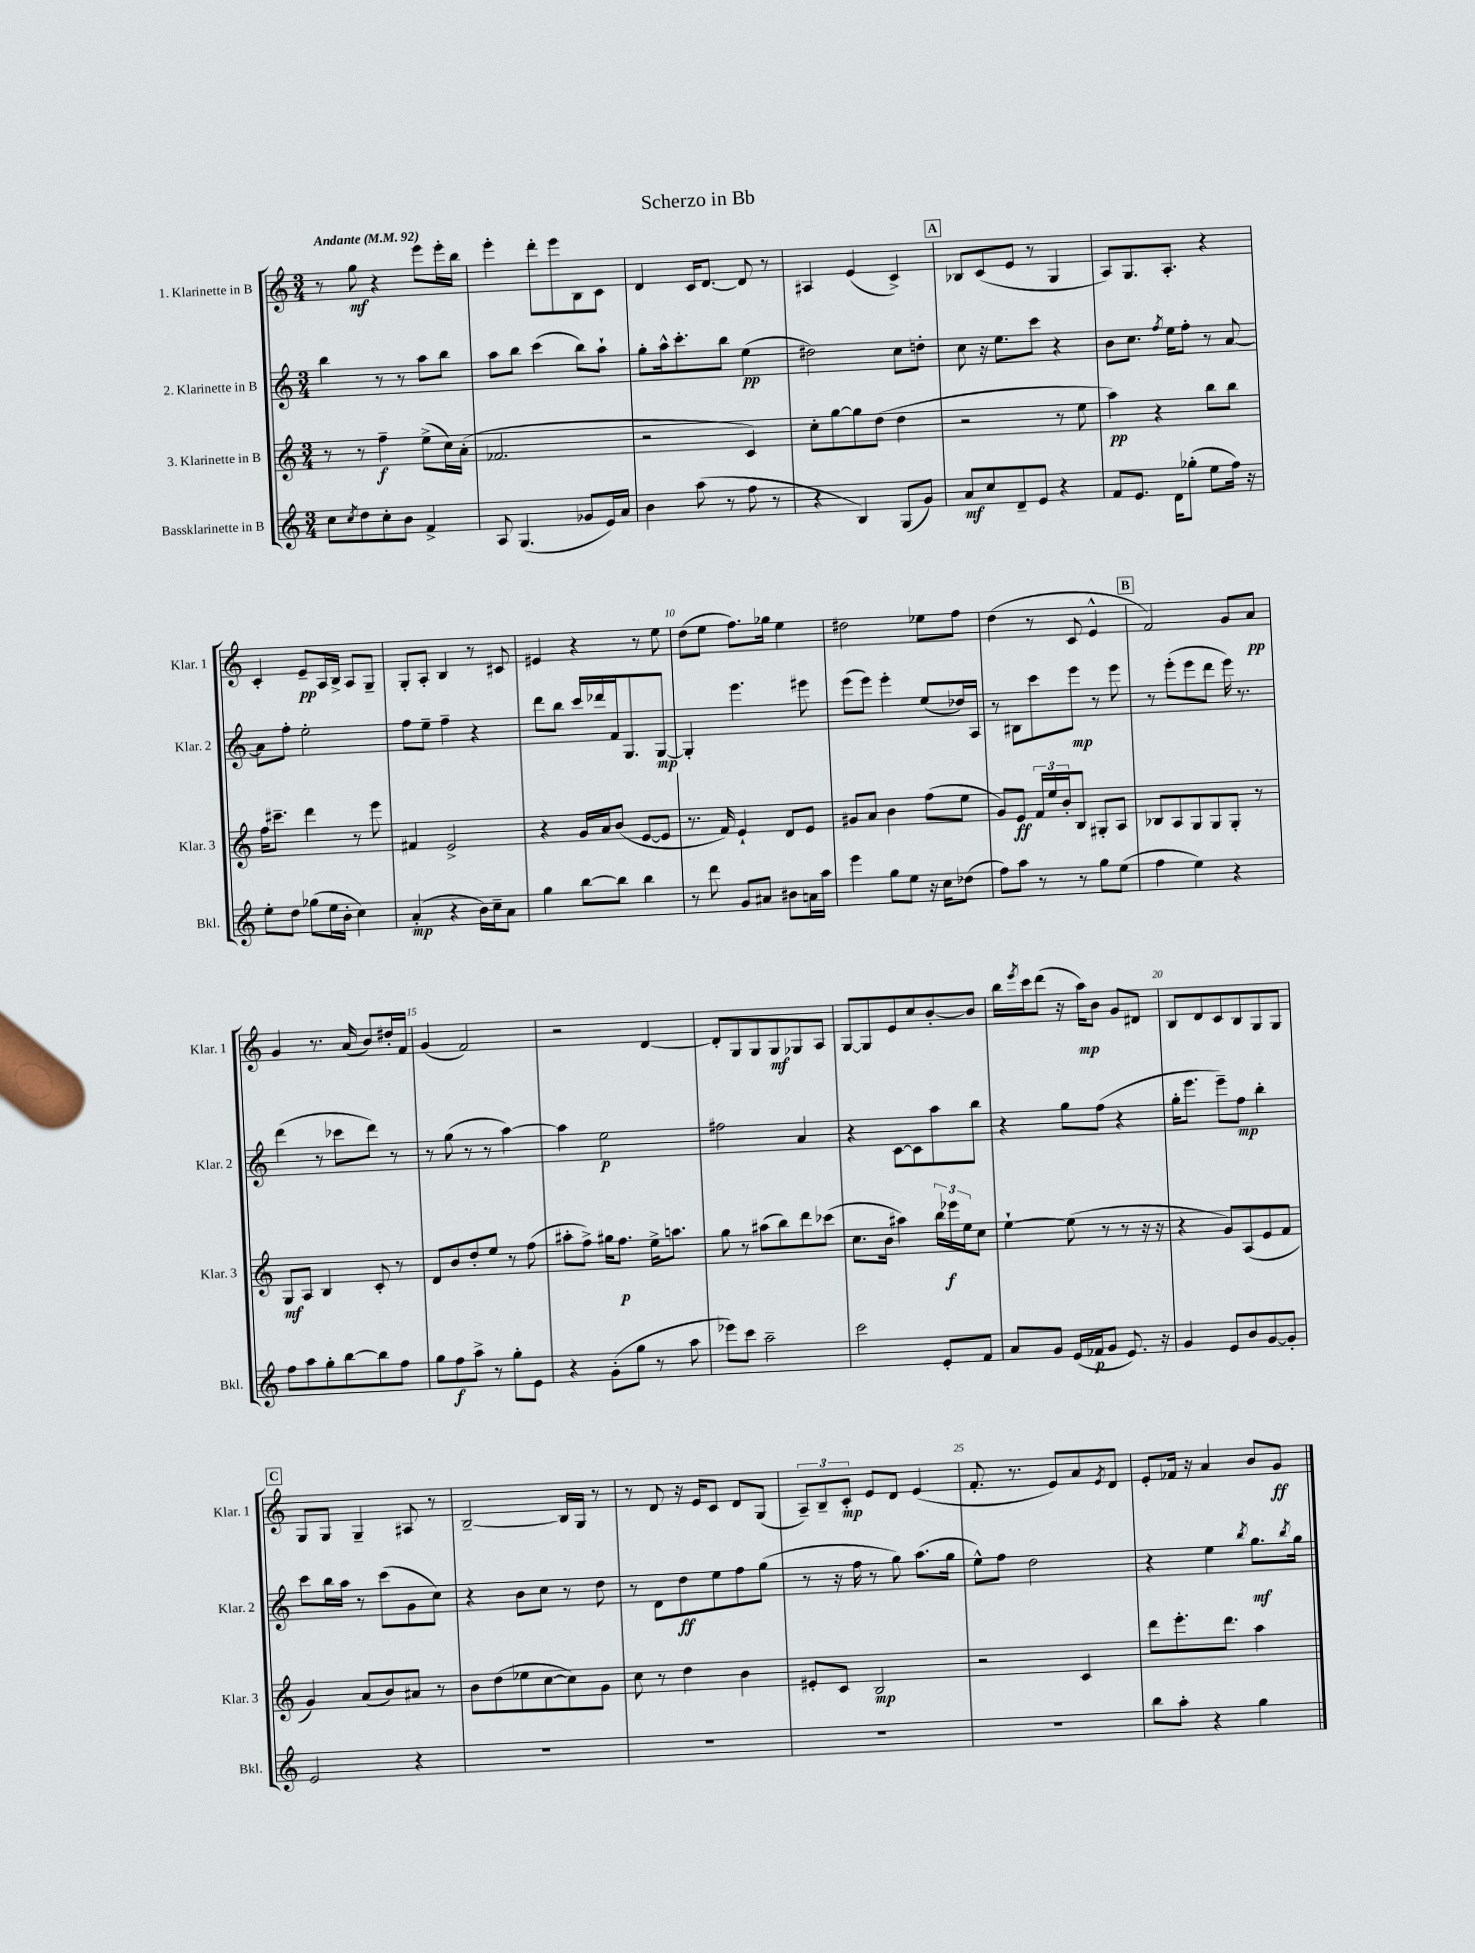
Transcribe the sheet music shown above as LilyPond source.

\header { title = "Scherzo in Bb" }
<<
\new StaffGroup <<
\new Staff = "s0" \with { instrumentName = "1. Klarinette in B" shortInstrumentName = "Klar. 1" } {
    \clef treble \key c \major \numericTimeSignature \time 3/4 \tempo "Andante" 4 = 92
    r8 g''8\mf r4 e'''8 e'''16-. b''16 |
    e'''4-. d'''8-. e'''8 b8 c'8 |
    d'4 c'16 d'8.~ d'8 r8 |
    ais4 e'4( c'4->) |
    \mark \markup { \box "A" } bes8 c'8( e'8 r8 g4 |
    a8) g8. a8.-. r4 |
    c'4-. e'8--\pp a16 b16-> a8 g8-- |
    g8-. a8-. b4 r8 cis'8 |
    eis'4 r4 r8 e''8 |
    d''8( e''8 f''8.) ges''16 e''4 |
    dis''2 ees''8 f''8 |
    d''4( r8 c'8 e'4-^ |
    \mark \markup { \box "B" } f'2) g'8 a'8\pp |
    g'4 r8. a'16( b'8) dis''16-. f'16 |
    g'4( f'2) |
    r2 d'4~ |
    d'8-. g8 g8 g8\mf ges8 a8 |
    g8~ g8 e'8 c''8 b'8~-. b'8 |
    b''16 \acciaccatura { e'''8 } c'''16 d'''8( r16 a''16\mp) b'8 g'8 dis'8 |
    b8 d'8 c'8 b8 g8 g8 |
    \mark \markup { \box "C" } g8 g8 g4-- ais8 r8 |
    b2~-- b16 g16 r8 |
    r8 d'8 r16 e'16 c'8 d'8 g8( |
    \tuplet 3/2 { a8--) b8-- c'8-.\mp } e'8 d'8 e'4( |
    f'8.-. r8. e'8) a'8 \acciaccatura { e'8 } d'8 |
    e'8-. fes'16 r16 a'4 b'8 g'8\ff \bar "|." |
}
\new Staff = "s1" \with { instrumentName = "2. Klarinette in B" shortInstrumentName = "Klar. 2" } {
    \clef treble \key c \major \numericTimeSignature \time 3/4
    b''4 r8 r8 a''8 b''8 |
    a''8 b''8 c'''4( b''8) a''8-! |
    g''8-. a''16-^ c'''8.-. b''8 e''4\pp( |
    dis''2) c''8 d''8-. |
    \mark \markup { \box "A" } c''8 r16 e''8. c'''8 r4 |
    b'8 c''8. \acciaccatura { f''8 } e''16 f''8-. r8 a'8~ |
    a'8 f''8-. e''2-. |
    f''8 e''8-- f''4-- r4 |
    d'''8 b''8 c'''16 des'''16 f'16 g8. g8~\mp |
    g4-. e'''4. eis'''8 |
    e'''8( e'''8) e'''4-. e''8( des''16) a16 |
    r8 bis8 c'''8 e'''8\mp r8 e'''8 |
    \mark \markup { \box "B" } r8 e'''8-.( e'''8 d'''8 e'''16) r8. |
    d'''4( r8 ces'''8 d'''8) r8 |
    r8 g''8( r8 r8 a''4~) |
    a''4 e''2\p |
    fis''2 a'4 |
    r4 c'8~ c'8 a''8 b''8 |
    r4 g''8 f''8( r4 |
    g''16-. e'''8. e'''8--) f''8\mp b''4-. |
    \mark \markup { \box "C" } c'''8 b''16 a''16 r8 c'''8( g'8 c''8) |
    r4 b'8 c''8 r8 d''8 |
    r8 d'8 d''8\ff e''8 f''8 g''8( |
    r8 r16 f''16 r8 g''8) a''8.( g''16 |
    e''8-^) f''8 d''2 |
    r4 e''4 \acciaccatura { b''8 } g''8.\mf \acciaccatura { b''8 } g''16 \bar "|." |
}
\new Staff = "s2" \with { instrumentName = "3. Klarinette in B" shortInstrumentName = "Klar. 3" } {
    \clef treble \key c \major \numericTimeSignature \time 3/4
    r8 r8 f''4--\f e''8->( c''16) a'16-.( |
    fes'2. |
    r2 c'4) |
    c''8-. g''8~ g''8 d''8( d''4 |
    \mark \markup { \box "A" } r2 r8 e''8 |
    a''4\pp) r4 b''8 b''8 |
    f''16 cis'''8.-- d'''4 r8 e'''8 |
    fis'4 e'2-> |
    r4 g'16 a'16 b'8( e'8~ e'8 |
    r8. f'16) e'4-! d'8 e'8 |
    gis'8 a'8 b'4 f''8( e''8 |
    g'8) e'8\ff \tuplet 3/2 { f'16 e''16 b'16-. } b8 gis8-. a8 |
    \mark \markup { \box "B" } bes8 a8 g8 g8 g8-. r8 |
    g8\mf a8 b4 c'8-. r8 |
    d'8 b'8 d''8-. e''8 r8 f''8( |
    ais''8-. f''8->) gis''16 f''8.\p e''16-> a''8. |
    g''8 r8 ais''8( b''8) d'''8 ces'''8( |
    c''8. b'16 ais''4) \tuplet 3/2 { b''16 ees'''16\f e''16 } c''8 |
    e''4~-! e''8( r8 r8 r16 r16 |
    r4 g'8) a8( e'8 f'8 |
    \mark \markup { \box "C" } g'4) a'8( b'8) ais'8 r8 |
    b'8 d''8( ees''8 c''8~ c''8) g'8 |
    c''8 r8 d''4 b'4 |
    eis'8-. c'8 b2\mp |
    r2 c'4 |
    d'''8 e'''8.-. d'''8. a''4 \bar "|." |
}
\new Staff = "s3" \with { instrumentName = "Bassklarinette in B" shortInstrumentName = "Bkl." } {
    \clef treble \key c \major \numericTimeSignature \time 3/4
    c''8 \acciaccatura { c''8 } d''8 c''8-. b'8 f'4-> |
    a8 g4.( ges'8 e'16) a'16 |
    b'4 a''8( r8 f''8 r8 |
    r4 b4) g8( g'8) |
    \mark \markup { \box "A" } a'8\mf c''8 d'8-- e'8 r4 |
    f'8 e'8. d'16 ges''8-.( e''8 f''16) r16 |
    e''8-. d''8 ges''8( e''16 b'16-. c''4) |
    a'4-.\mp( r4 b'16) c''16-- a'8 |
    g''4 b''8~ b''8 b''4 |
    r8 d'''8 g'8 ais'8 bis'8 a'16 a''16 |
    e'''4 g''8 e''8 r16 c''16 des''8( |
    f''8) a''8 r8 r8 g''8 e''8( |
    \mark \markup { \box "B" } f''4 e''4) r4 |
    f''8 a''8 g''8-. b''8~ b''8 f''8 |
    g''8 f''8\f a''8-> r8 g''8-. e'8 |
    r4 g'8-.( g''8 r8 a''8 |
    ees'''8) c'''8 a''2-- |
    c'''2 e'8-. f'8 |
    a'8 g'8 e'16( fes'16\p g'8 e'8.) r16 |
    g'4 e'8 b'8 g'8~ g'8-. |
    \mark \markup { \box "C" } e'2 r4 |
    R2. |
    R2. |
    R2. |
    R2. |
    b''8 a''8-. r4 g''4 \bar "|." |
}
>>
>>
\layout { \context { \Score \override BarNumber.break-visibility = ##(#f #t #t) barNumberVisibility = #(every-nth-bar-number-visible 5) } }
